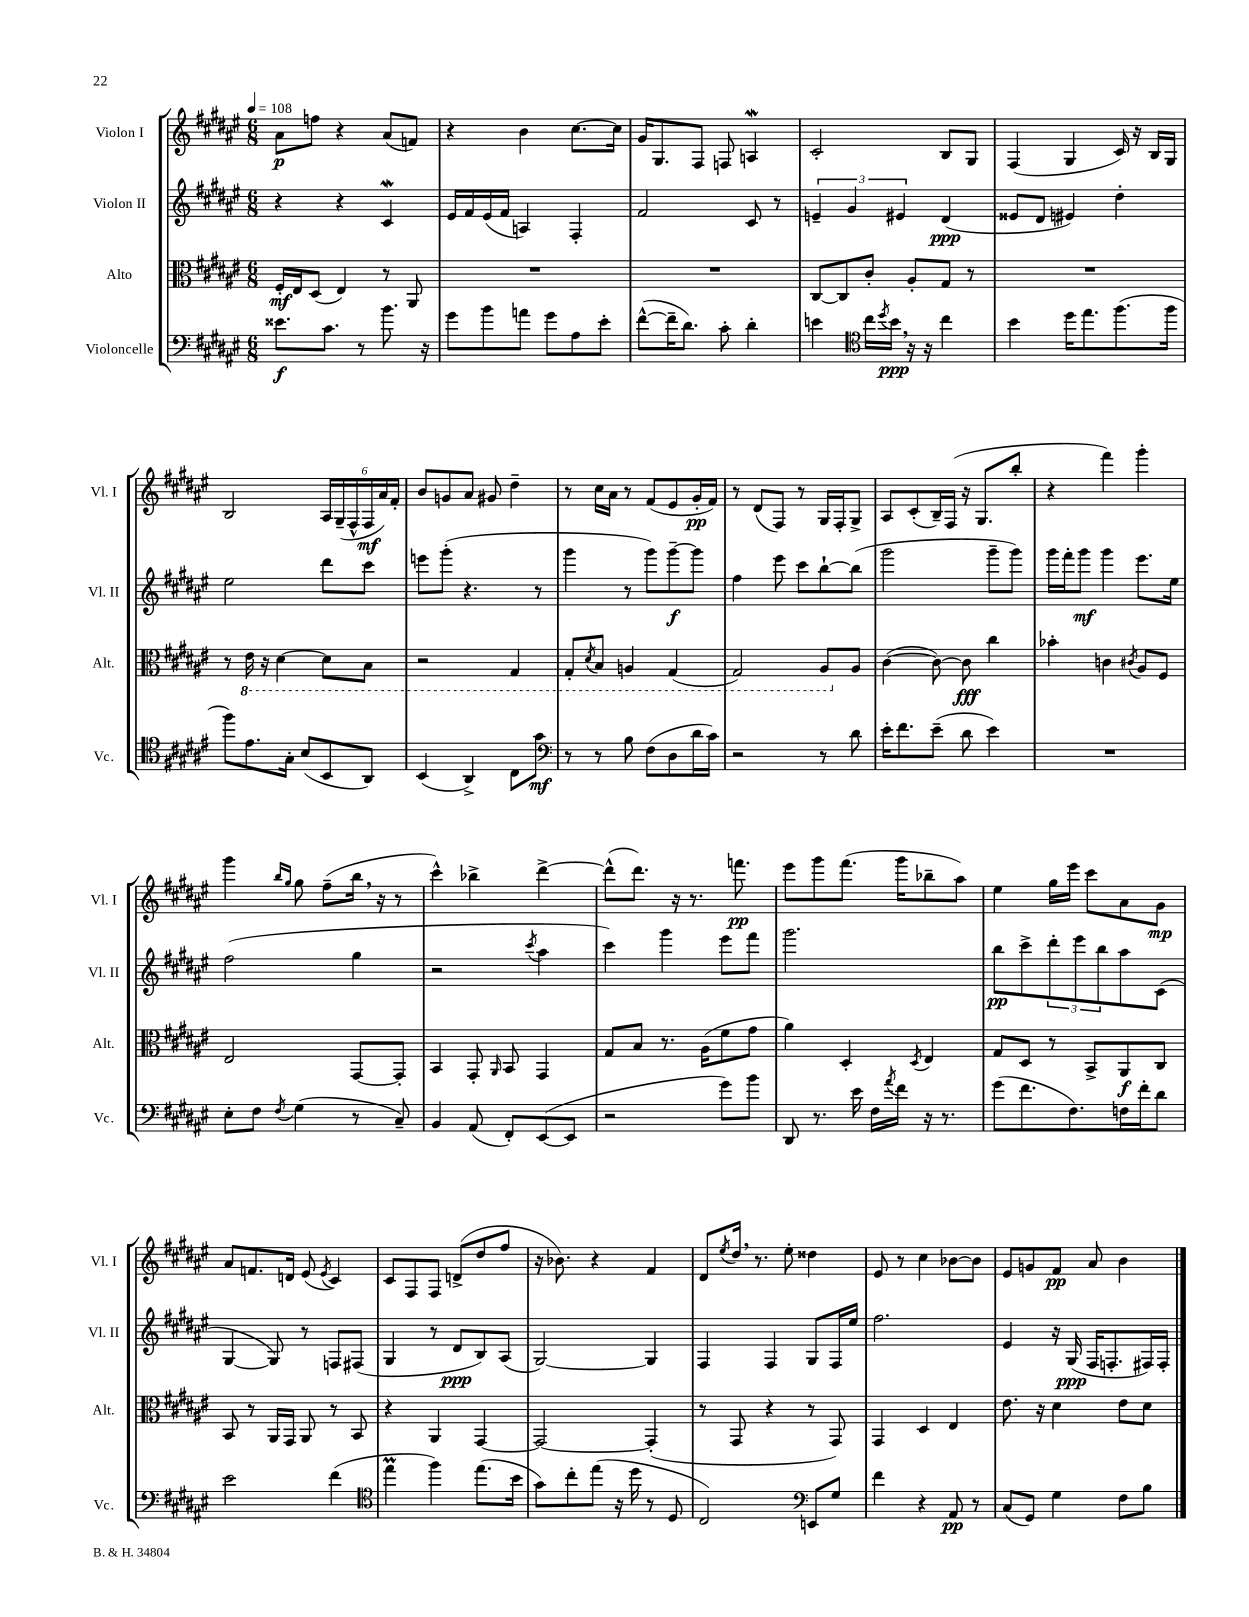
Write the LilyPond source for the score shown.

<<
\new StaffGroup <<
\new Staff = "s0" \with { instrumentName = "Violon I" shortInstrumentName = "Vl. I" } {
    \clef treble \key fis \major \numericTimeSignature \time 6/8 \tempo 4 = 108
    ais'8\p f''8 r4 ais'8( f'8) |
    r4 b'4 cis''8.~ cis''16 |
    gis'16 gis8. fis8 f8 a4\mordent |
    cis'2-. b8 gis8 |
    fis4( gis4 cis'16) r16 b16 gis16 |
    b2 \tuplet 6/4 { ais16 gis16--( fis16-^ fis16\mf ais'16) fis'16-. } |
    b'8 g'8 ais'8 gis'8 dis''4-- |
    r8 cis''16 ais'16 r8 fis'8( eis'8 gis'16-.\pp fis'16) |
    r8 dis'8( fis8) r8 gis16 fis16-. gis8-> |
    ais8 cis'8-.( b16--) fis16( r16 gis8. b''8-. |
    r4 fis'''4) gis'''4-. |
    gis'''4 \grace { b''16 gis''16 } gis''8 fis''8--( b''16 \breathe r16 r8 |
    cis'''4-^) bes''4-> dis'''4~-> |
    dis'''8-^( dis'''8.) r16 r8. f'''8.\pp |
    eis'''8 gis'''8 fis'''8.( gis'''16 bes''8-- ais''8) |
    eis''4 gis''16 eis'''16 cis'''8 ais'8 gis'8\mp |
    ais'8 f'8. d'16 eis'8( \acciaccatura { eis'8 } cis'4) |
    cis'8 fis8 fis8 d'8->( dis''8 fis''8 |
    r16 bes'8.) r4 fis'4 |
    dis'8 \acciaccatura { eis''8 } dis''16 \breathe r8. eis''8-. disis''4 |
    eis'8 r8 cis''4 bes'8~ bes'8 |
    eis'8 g'8 fis'8\pp ais'8 b'4 \bar "|." |
}
\new Staff = "s1" \with { instrumentName = "Violon II" shortInstrumentName = "Vl. II" } {
    \clef treble \key fis \major \numericTimeSignature \time 6/8
    r4 r4 cis'4\mordent |
    eis'16 fis'16 eis'16( fis'16 a4) fis4-. |
    fis'2 cis'8 r8 |
    \tuplet 3/2 { e'4-- gis'4 eis'4 } dis'4\ppp( |
    eisis'8 dis'8 eis'4) dis''4-. |
    eis''2 dis'''8 cis'''8 |
    e'''8 gis'''8-.( r4. r8 |
    gis'''4 r8 gis'''8) gis'''8~--\f gis'''8 |
    fis''4 eis'''8 cis'''8 b''8~-! b''8( |
    gis'''2 gis'''8-- gis'''8) |
    gis'''16 fis'''16-. gis'''8\mf gis'''4 eis'''8. eis''16 |
    fis''2( gis''4 |
    r2 \acciaccatura { cis'''8 } ais''4 |
    cis'''4) gis'''4 eis'''8 fis'''8 |
    gis'''2. |
    b''8\pp cis'''8-> \tuplet 3/2 { dis'''8-. eis'''8 b''8 } ais''8 cis'8( |
    gis4~ gis8) r8 f8 fis8( |
    gis4 r8 dis'8\ppp b8) ais8( |
    gis2~) gis4 |
    fis4 fis4 gis8 fis16 eis''16 |
    fis''2. |
    eis'4 r16 gis16\ppp( fis16 f8.-. fis16) fis16-. \bar "|." |
}
\new Staff = "s2" \with { instrumentName = "Alto" shortInstrumentName = "Alt." } {
    \clef alto \key fis \major \numericTimeSignature \time 6/8
    fis16-.\mf eis16 dis8( eis4) r8 ais,8 |
    R2. |
    R2. |
    cis8~ cis8 cis'8-. ais8-. gis8 r8 |
    R2. |
    r8 \ottava #-1 eis16 r16 dis4~ dis8 b,8 |
    r2 gis,4 |
    gis,8-. \acciaccatura { dis8 } b,8 a,4 gis,4( |
    gis,2) ais,8 \ottava #0 ais8 |
    cis'4~( cis'8~) cis'8\fff cis''4 |
    bes'4-. c'4 \acciaccatura { cis'8 } ais8 fis8 |
    eis2 gis,8~ gis,8-. |
    b,4 gis,8-. \grace { ais,16 } b,8 gis,4 |
    gis8 b8 r8. ais16( fis'8 gis'8 |
    ais'4) dis4-. \acciaccatura { dis8 } eis4 |
    gis8 dis8 r8 b,8-> ais,8\f cis8 |
    b,8 r8 ais,16 gis,16 ais,8 r8 b,8 |
    r4 ais,4 gis,4~ |
    gis,2~ gis,4-.( |
    r8 gis,8 r4 r8 gis,8) |
    gis,4 dis4 eis4 |
    eis'8. r16 dis'4 eis'8 dis'8 \bar "|." |
}
\new Staff = "s3" \with { instrumentName = "Violoncelle" shortInstrumentName = "Vc." } {
    \clef bass \key fis \major \numericTimeSignature \time 6/8
    eisis'8.\f cis'8. r8 b'8. r16 |
    gis'8 b'8 a'8 gis'8 ais8 eis'8-. |
    fis'8~-^( fis'16-- dis'8.) cis'8-. dis'4-. |
    e'4 \clef tenor cis''16 \acciaccatura { dis''8 } b'16\ppp \breathe r16 r16 cis''4 |
    b'4 dis''16 eis''8. fis''8.( fis''16 |
    fis''8) eis'8. gis16-. b8( b,8 ais,8) |
    b,4( ais,4->) cis8 gis'8\mf |
    \clef bass r8 r8 b8 fis8( dis8 dis'16 cis'16) |
    r2 r8 dis'8 |
    eis'16-. fis'8. eis'8--( dis'8 eis'4) |
    R2. |
    eis8-. fis8 \acciaccatura { fis8 } gis4( r8 cis8--) |
    b,4 ais,8( fis,8-.) eis,8~( eis,8 |
    r2 gis'8) b'8 |
    dis,8 r8. eis'16 fis16 \acciaccatura { ais'8 } fis'16 r16 r8. |
    gis'8( fis'8. fis8.) f16 fis'16-. dis'8 |
    eis'2 fis'4( |
    \clef tenor eis''4\prall fis''4) eis''8.( b'16 |
    gis'8) cis''8-. eis''8( r16 dis''16 r8 dis8 |
    cis2) \clef bass e,8 gis8 |
    fis'4 r4 ais,8\pp r8 |
    cis8( gis,8) gis4 fis8 b8 \bar "|." |
}
>>
>>
\layout { \context { \Score \remove "Bar_number_engraver" } }
